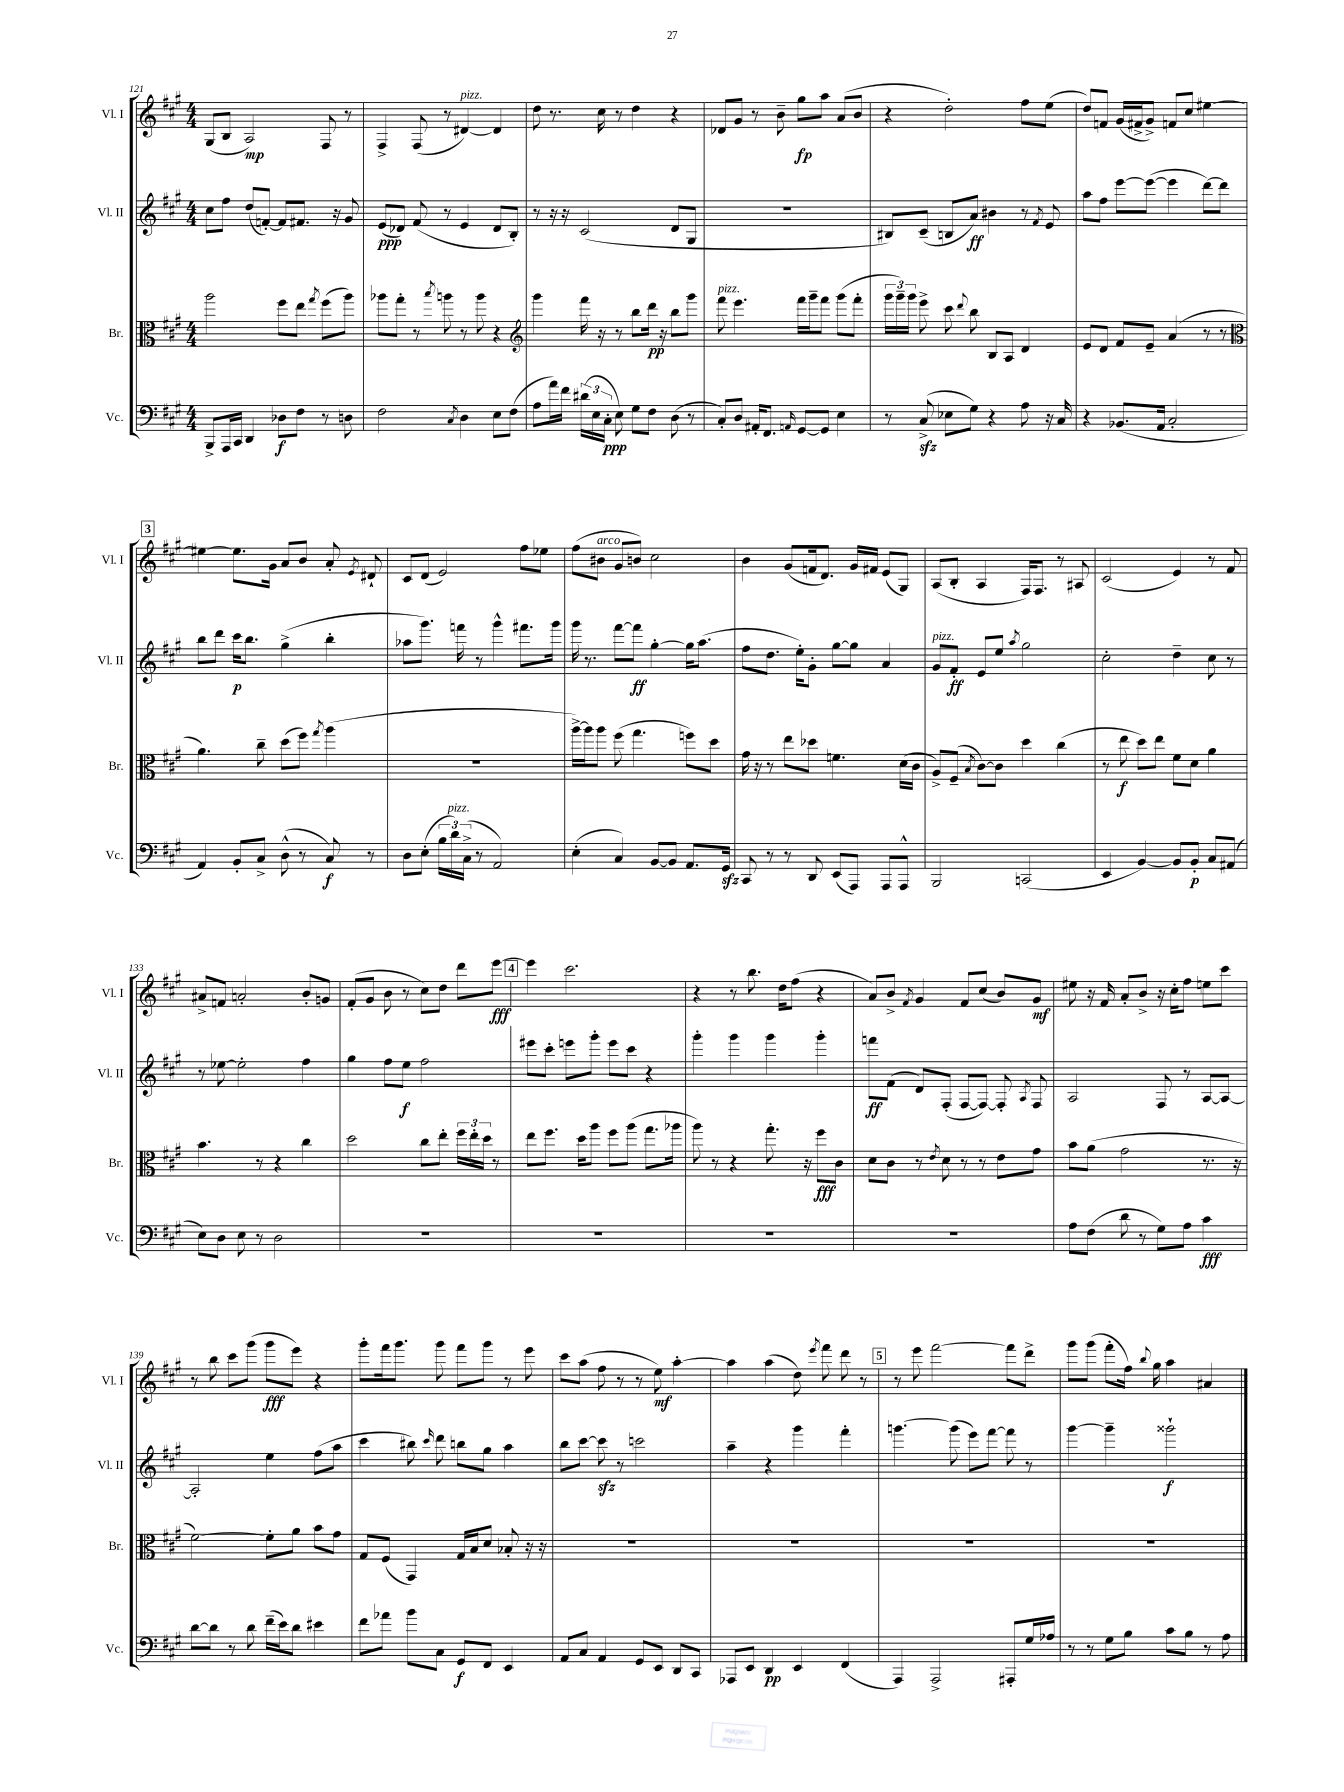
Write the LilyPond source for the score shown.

<<
\new StaffGroup <<
\new Staff = "s0" \with { instrumentName = "Vl. I" shortInstrumentName = "Vl. I" } {
    \clef treble \key a \major \numericTimeSignature \time 4/4
    \autoBeamOff gis8[( b8] a2\mp) fis8 r8 |
    fis4-> fis8( r8 dis'4~^\markup { \italic "pizz." }) dis'4 |
    d''8 r8. cis''16 r8 d''4 r4 |
    des'8[ gis'8] r8 b'8-- gis''8[\fp a''8] a'8[( b'8] |
    r4 d''2-.) fis''8[ e''8]( |
    d''8[) f'8] gis'16[( fis'16-> gis'8]->) f'8[ cis''8] eis''4~ |
    \mark \markup { \box "3" } eis''4~ eis''8.[ gis'16] a'8[ b'8] a'8-. \acciaccatura { e'8 } dis'8-! |
    cis'8[ d'8]( e'2) fis''8[ ees''8] |
    fis''8[( bis'8]^\markup { \italic "arco" } gis'8[ b'8]) cis''2 |
    b'4 gis'8[( f'16 d'8.]) gis'16[ fis'16] e'8[( gis8]) |
    a8[( b8]-. a4 fis16[) fis8.] r8 ais8 |
    cis'2( e'4) r8 fis'8 |
    ais'8[-> f'8] a'2-. b'8[-. g'8] |
    fis'8[-.( gis'8] b'8 r8 cis''8[) d''8] d'''8[ e'''8]~\fff |
    \mark \markup { \box "4" } e'''4 cis'''2. |
    r4 r8 b''8. d''16[ fis''8]( r4 |
    a'8[) b'8]-> \acciaccatura { fis'8 } gis'4 fis'8[ cis''8]( b'8[) gis'8]\mf |
    eis''8 r16 fis'16 a'8[-. b'8]-> r16 cis''16[-. fis''8] e''8[ cis'''8] |
    r8 b''8 cis'''8[ gis'''8]( gis'''8[\fff e'''8]) r4 |
    gis'''8[-. fis'''16 gis'''8.] gis'''8 fis'''8[ gis'''8] r8 e'''8 |
    cis'''8[ a''8]( fis''8 r8 r8 e''8\mf) a''4~-. |
    a''4 a''4( d''8) \acciaccatura { e'''8 } fis'''8 d'''8 r8 |
    \mark \markup { \box "5" } r8 e'''8 fis'''2~ fis'''8[ d'''8]-> |
    gis'''8[ gis'''8]( fis'''8[-. fis''16]) \appoggiatura { b''8 } gis''16 a''4 ais'4 \bar "|." |
}
\new Staff = "s1" \with { instrumentName = "Vl. II" shortInstrumentName = "Vl. II" } {
    \clef treble \key a \major \numericTimeSignature \time 4/4
    \autoBeamOff cis''8[ fis''8] d''8[( f'8]~-.) f'8[ fis'8.] r16 gis'8 |
    e'8[\ppp( des'8]) fis'8( r8 e'4 des'8[ b8]-.) |
    r8 r16 r16 cis'2( d'8[ gis8] |
    R1 |
    bis8[) cis'8]--( b8[ a'8]\ff) bis'4 r8 \acciaccatura { fis'8 } e'8 |
    a''8[ fis''8] e'''8[~ e'''8]~( e'''4 d'''8[~) d'''8] |
    \mark \markup { \box "3" } b''8[ d'''8] cis'''16[\p b''8.] gis''4->( b''4-. |
    aes''8[ gis'''8.]) f'''16 r8 gis'''4-^ fis'''8.[ gis'''16] |
    gis'''16 r8. fis'''8[~ fis'''8]\ff gis''4~-. gis''16[ a''8.]( |
    fis''8[ d''8.] e''16[-.) gis'8]-. gis''8[~ gis''8] a'4 |
    gis'8[^\markup { \italic "pizz." } fis'8]-.\ff e'8[ e''8] \acciaccatura { a''8 } gis''2 |
    cis''2-. d''4-- cis''8 r8 |
    r8 ees''8~ ees''2-. fis''4 |
    gis''4 fis''8[ e''8]\f fis''2 |
    \mark \markup { \box "4" } eis'''8[ cis'''8]-. e'''8[ gis'''8]-. e'''8[ cis'''8] r4 |
    gis'''4-. gis'''4 gis'''4 gis'''4-. |
    f'''8[\ff fis'8]( d'8[) fis8]-.( fis8[~ fis8]~) fis8-. \acciaccatura { a8 } fis8 |
    a2 fis8 r8 a8[~ a8]~ |
    a2-. e''4 fis''8[( a''8] |
    cis'''4 bis''8) \grace { cis'''16 } d'''8 b''8[ gis''8] a''4 |
    b''8[ cis'''8]~ cis'''8\sfz r8 c'''2 |
    a''4-- r4 gis'''4 fis'''4-. |
    \mark \markup { \box "5" } g'''4.~ g'''8( e'''8[) fis'''8]~ fis'''8 r8 |
    gis'''4~ gis'''4-- gisis'''2-!\f \bar "|." |
}
\new Staff = "s2" \with { instrumentName = "Br." shortInstrumentName = "Br." } {
    \clef alto \key a \major \numericTimeSignature \time 4/4
    \autoBeamOff a''2 fis''8[ e''8] \acciaccatura { gis''8 } fis''8[( a''8]) |
    aes''8[ gis''8]-. r8 \acciaccatura { b''8 } a''8 r8 a''8 r4 |
    \clef treble gis'''4 fis'''16 r16 r8 b''8[ d'''16]\pp r16 b''8[ gis'''8] |
    fis'''8^\markup { \italic "pizz." } e'''4. fis'''16[ gis'''16-- fis'''8] gis'''8[( fis'''8]-. |
    \tuplet 3/2 { gis'''16[ gis'''16--) gis'''16] } e'''8-> cis'''8 \appoggiatura { d'''8 } b''8 b8[ a8] d'4 |
    e'8[ d'8] fis'8[ e'8]-- a'4( r8 r8 |
    \mark \markup { \box "3" } \clef alto a'4.) cis''8-- d''8[( fis''8]) \acciaccatura { gis''8 } a''4( |
    R1 |
    a''16[~->) a''16 a''8] fis''8( gis''4. f''8[) d''8] |
    gis'16 r16 r8 e''8[ des''8] f'4. d'16[( cis'16] |
    a8[->) fis8]--( \acciaccatura { b8 } cis'8[~) cis'8] d''4 cis''4( |
    r8 e''8\f d''8[) e''8] fis'8[ d'8] a'4 |
    b'4. r8 r4 cis''4 |
    d''2 cis''8[ e''8]-. \tuplet 3/2 { fis''16[ e''16-. d''16] } r8 |
    \mark \markup { \box "4" } e''8[ fis''8.] d''16[ a''8] fis''8[ a''8]( gis''8.[ aes''16] |
    a''8) r8 r4 gis''8.-. r16 fis''8[\fff cis'8] |
    d'8[ cis'8] r8 \acciaccatura { e'8 } d'8 r8 r8 e'8[ gis'8] |
    b'8[ a'8]( gis'2 r8. r16 |
    fis'2~) fis'8[-. a'8] b'8[ gis'8] |
    gis8[ fis8]( gis,4) gis16[ b16 d'8] bes8-. r16 r16 |
    R1 |
    R1 |
    \mark \markup { \box "5" } R1 |
    R1 \bar "|." |
}
\new Staff = "s3" \with { instrumentName = "Vc." shortInstrumentName = "Vc." } {
    \clef bass \key a \major \numericTimeSignature \time 4/4
    \autoBeamOff b,,8[-> a,,16 cis,16] d,4 des8[\f fis8] r8 d8 |
    fis2 \acciaccatura { cis8 } d4 e8[ fis8]( |
    a8[ a'16) fis'16] \tuplet 3/2 { dis'16[( e16 cis16]-.\ppp } e8) gis8[ fis8] d8( r8 |
    cis8[-.) d8] ais,16[-. fis,8.] \grace { a,16 } gis,8[~ gis,8] e4 |
    r8 cis8->\sfz( ees8[ gis8]) r4 a8 r16 cis16 |
    r4 bes,8.[( a,16] cis2-. |
    \mark \markup { \box "3" } a,4) b,8[-. cis8]-> d8-^( r8 cis8\f) r8 |
    d8[ e8]-.( \tuplet 3/2 { b16[ d'16^\markup { \italic "pizz." }) cis16]->( } r8 a,2) |
    e4-.( cis4) b,8[~ b,8] a,8.[ gis,16]\sfz |
    cis,8 r8 r8 d,8 e,8[( a,,8]) a,,8[ a,,8]-^ |
    b,,2 c,2( |
    e,4 b,4~) b,8[ b,8]-.\p cis8[ ais,8]( |
    e8[) d8] e8 r8 d2 |
    R1 |
    \mark \markup { \box "4" } R1 |
    R1 |
    R1 |
    a8[ fis8]( d'8 r8 gis8[) a8] cis'4\fff |
    d'8[~ d'8] r8 d'8 fis'16[--( e'16) d'8] eis'4 |
    fis'8[ aes'8] b'8[ cis8] gis,8[\f fis,8] e,4 |
    a,8[ cis8] a,4 gis,8[ e,8] d,8[ cis,8] |
    aes,,8[ e,8] d,4\pp e,4 fis,4( |
    \mark \markup { \box "5" } a,,4) a,,2-> ais,,8[-. gis16 aes16] |
    r8 r8 gis8[ b8] cis'8[ b8] r8 a8 \bar "|." |
}
>>
>>
\layout { \context { \Score currentBarNumber = #121 } }
